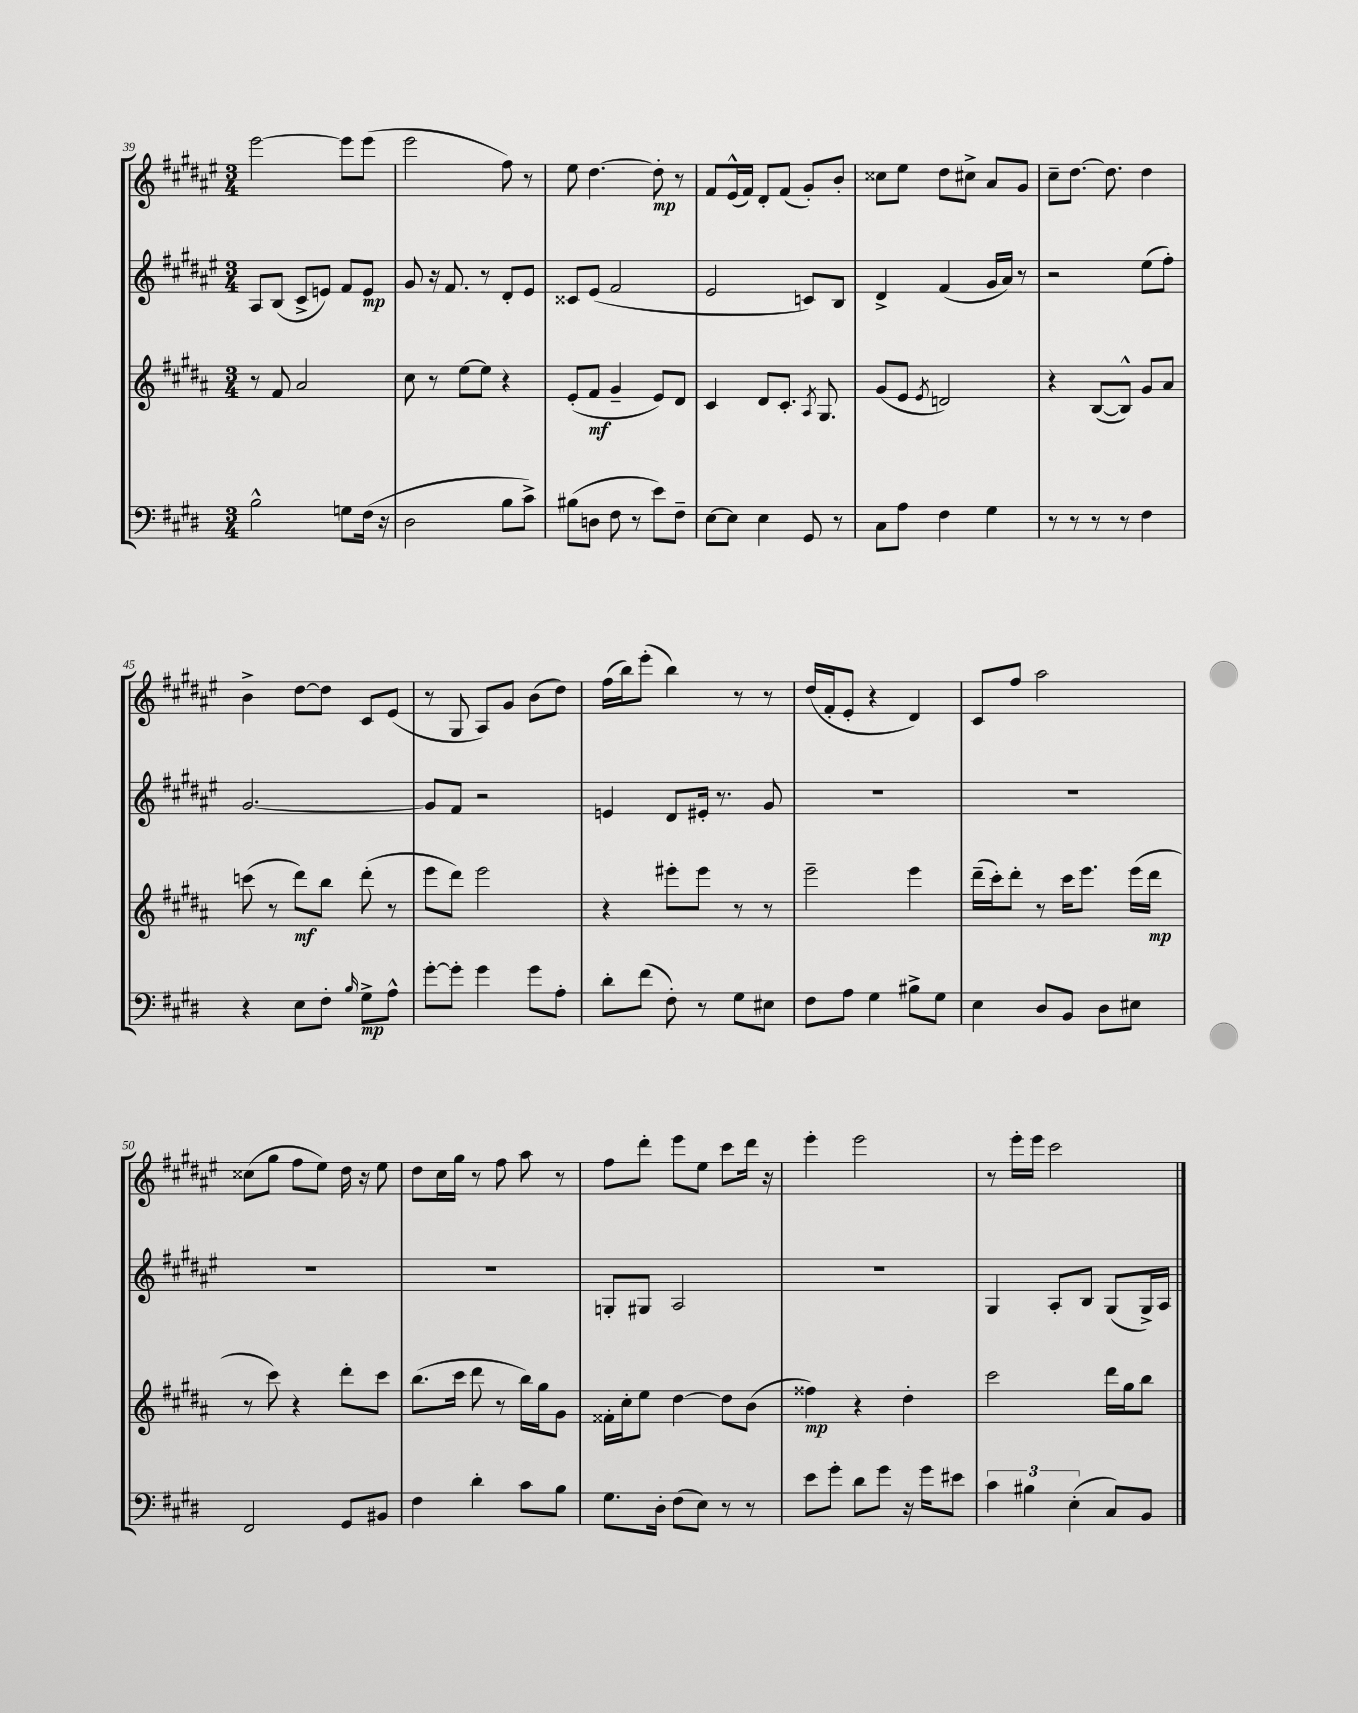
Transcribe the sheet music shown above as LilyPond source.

<<
\new StaffGroup <<
\new Staff = "s0" {
    \clef treble \key fis \major \numericTimeSignature \time 3/4
    \autoBeamOff eis'''2~ eis'''8[ eis'''8]( |
    eis'''2 fis''8) r8 |
    eis''8 dis''4.~ dis''8-.\mp r8 |
    fis'8[ eis'16-^( fis'16]) dis'8[-. fis'8]( gis'8[-.) b'8]-. |
    cisis''8[ eis''8] dis''8[ cis''8]-> ais'8[ gis'8] |
    cis''8[-- dis''8.]~ dis''8. dis''4 |
    b'4-> dis''8[~ dis''8] cis'8[ eis'8]( |
    r8 gis8 ais8[) gis'8] b'8[( dis''8]) |
    fis''16[( b''16) eis'''8]-.( b''4) r8 r8 |
    dis''16[( fis'16-. eis'8]-. r4 dis'4) |
    cis'8[ fis''8] ais''2 |
    cisis''8[( gis''8] fis''8[ eis''8]) dis''16 r16 eis''8 |
    dis''8[ cis''16 gis''16] r8 fis''8 ais''8 r8 |
    fis''8[ dis'''8]-. eis'''8[ eis''8] cis'''8[ dis'''16] r16 |
    eis'''4-. eis'''2 |
    r8 eis'''16[-. eis'''16] cis'''2 \bar "|." |
}
\new Staff = "s1" {
    \clef treble \key fis \major \numericTimeSignature \time 3/4
    \autoBeamOff ais8[ b8]( cis'8[-> e'8]) fis'8[ e'8]\mp |
    gis'8 r16 fis'8. r8 dis'8[-. eis'8] |
    cisis'8[ eis'8]( fis'2 |
    eis'2 c'8[) b8] |
    dis'4-> fis'4( gis'16[ ais'16]) r8 |
    r2 eis''8[( fis''8]-.) |
    gis'2.~ |
    gis'8[ fis'8] r2 |
    e'4 dis'8[ eis'16]-. r8. gis'8 |
    R2. |
    R2. |
    R2. |
    R2. |
    g8[-. gis8] ais2 |
    R2. |
    gis4 ais8[-. b8] gis8[( gis16->) ais16] \bar "|." |
}
\new Staff = "s2" {
    \clef treble \key b \major \numericTimeSignature \time 3/4
    \autoBeamOff r8 fis'8 ais'2 |
    cis''8 r8 e''8[~ e''8] r4 |
    e'8[-.( fis'8]\mf gis'4-- e'8[) dis'8] |
    cis'4 dis'8[ cis'8.]-. \acciaccatura { ais8 } gis8. |
    gis'8[( e'8] \acciaccatura { e'8 } d'2) |
    r4 b8[~( b8]-^) gis'8[ ais'8] |
    c'''8( r8 dis'''8[\mf) b''8] dis'''8-.( r8 |
    e'''8[ dis'''8]) e'''2 |
    r4 eis'''8[-. eis'''8] r8 r8 |
    e'''2-- e'''4 |
    dis'''16[--( cis'''16-.) dis'''8]-. r8 cis'''16[ e'''8.] e'''16[( dis'''16]\mp |
    r8 cis'''8) r4 dis'''8[-. cis'''8] |
    b''8.[( cis'''16] dis'''8 r8 b''16[) gis''16 gis'8] |
    fisis'16[-. cis''16-. e''8] dis''4~ dis''8[ b'8]( |
    fisis''4\mp) r4 dis''4-. |
    cis'''2 dis'''16[ gis''16 b''8] \bar "|." |
}
\new Staff = "s3" {
    \clef bass \key e \major \numericTimeSignature \time 3/4
    \autoBeamOff b2-^ g8[ fis16]( r16 |
    dis2 b8[ cis'8]->) |
    bis8[( d8] fis8 r8 e'8[) fis8]-- |
    e8[~ e8] e4 gis,8 r8 |
    cis8[ a8] fis4 gis4 |
    r8 r8 r8 r8 fis4 |
    r4 e8[ fis8]-. \grace { b16 } gis8[->\mp a8]-^ |
    gis'8[~-. gis'8]-. gis'4 gis'8[ a8]-. |
    dis'8[-. fis'8]( fis8-.) r8 gis8[ eis8] |
    fis8[ a8] gis4 bis8[-> gis8] |
    e4 dis8[ b,8] dis8[ eis8] |
    fis,2 gis,8[ bis,8] |
    fis4 dis'4-. cis'8[ b8] |
    gis8.[ dis16]-. fis8[( e8]) r8 r8 |
    e'8[ gis'8]-. dis'8[ gis'8] r16 gis'16[ eis'8] |
    \tuplet 3/2 { cis'4 bis4 e4-.( } cis8[) b,8] \bar "|." |
}
>>
>>
\layout { \context { \Score currentBarNumber = #39 } }
